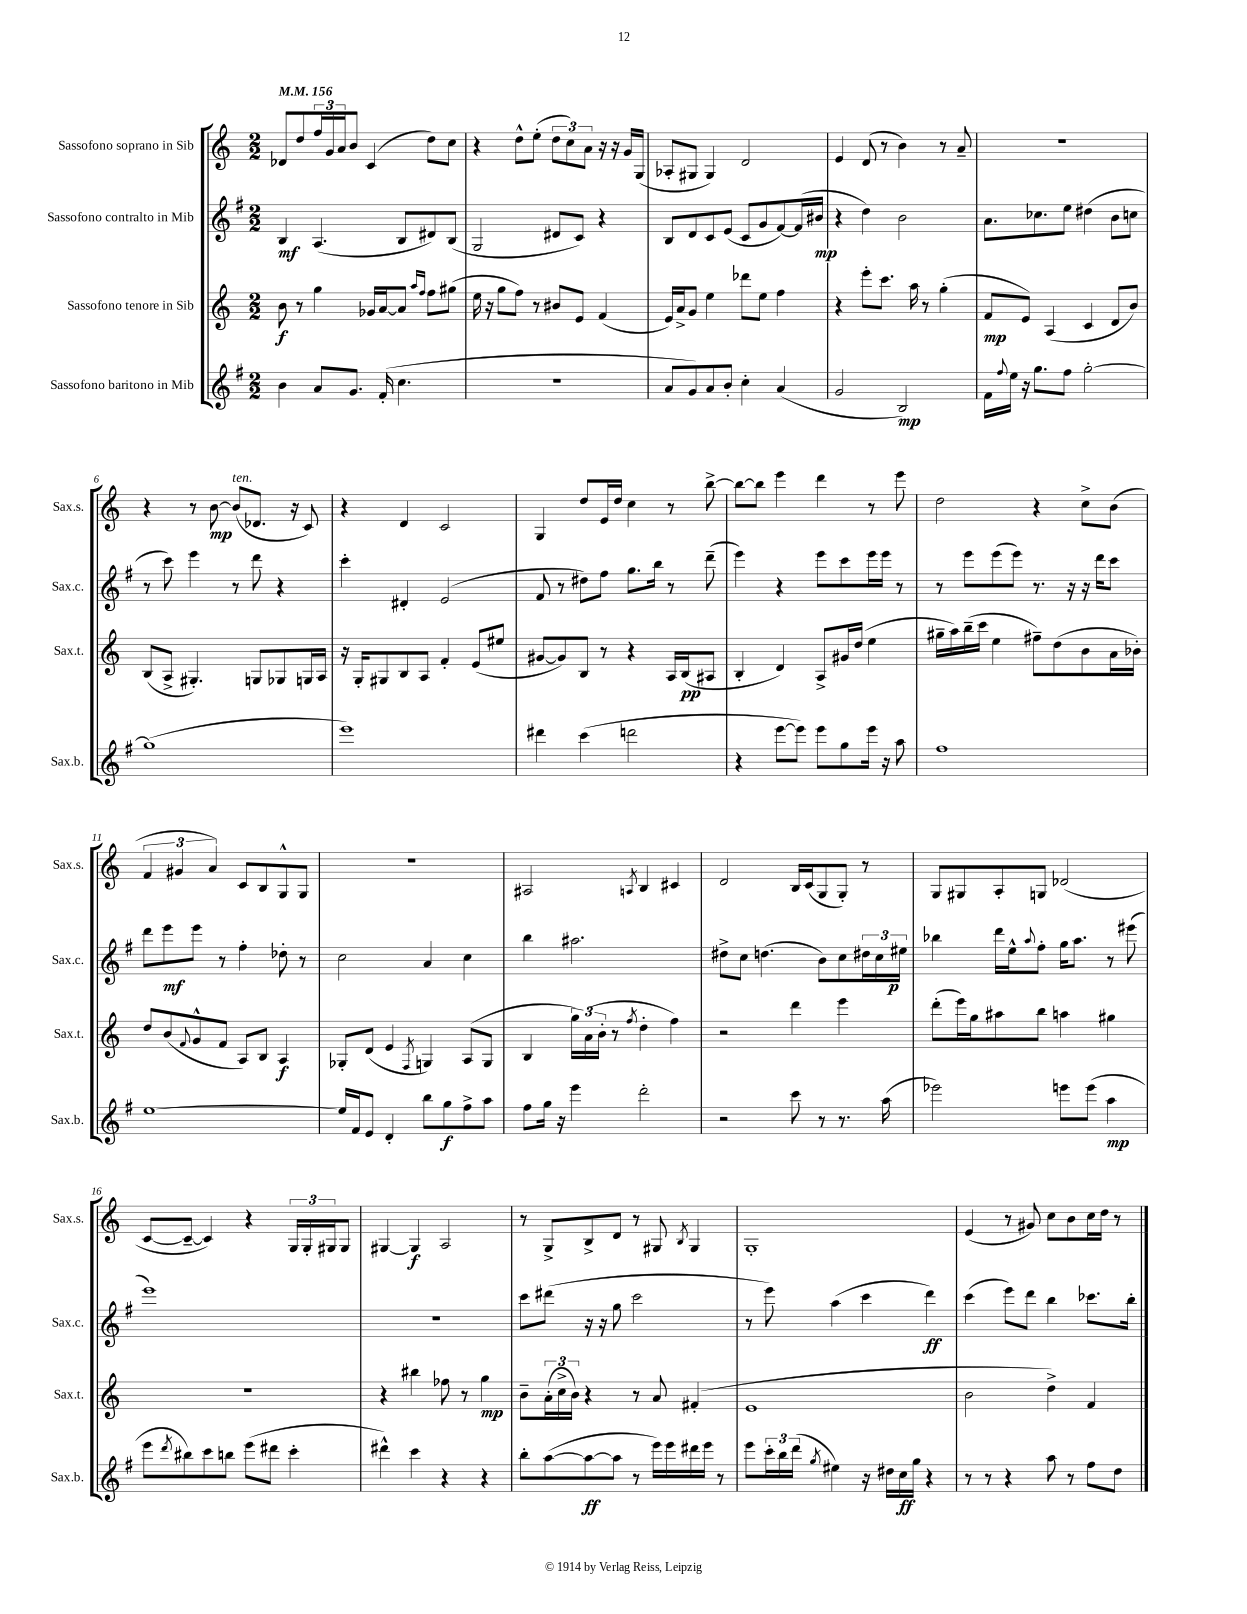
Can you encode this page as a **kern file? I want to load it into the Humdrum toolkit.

**kern	**kern	**kern	**kern
*staff4	*staff3	*staff2	*staff1
*clefG2	*clefG2	*clefG2	*clefG2
*k[f#]	*k[]	*k[f#]	*k[]
*M2/2	*M2/2	*M2/2	*M2/2
*MM156	*MM156	*MM156	*MM156
4b\	8b\	4B/	8d-/L
.	8r	.	8dd/
8a/L	4gg\	(4.A/	24ff/L
.	.	.	24g/
.	.	.	24a/J
8.g/J	.	.	8b/J
.	16g-/LL	.	(4c/
(16f#'/	[16a/J	.	.
4.cc\	8a/]J	8B/L	.
.	16qqaa/LL	.	.
.	16qqff/JJ	.	.
.	8ff\L	8d#/)	8dd\L)
.	(8gg#\J	(8B/J	8cc\J
=	=	=	=
1r	16ee\	2G/	4r
.	16r	.	.
.	8gg\L	.	.
.	8ff\J)	.	8dd^^\L
.	8r	.	(8ee'\J
.	8b#/L	8d#/L	12dd\L
.	.	.	12cc\)
.	8e/J	8c/J)	.
.	.	.	12a\J
.	(4f/	4r	16r
.	.	.	16r
.	.	.	16g/LL
.	.	.	(16G/JJ
=	=	=	=
8a/L	16e/LL)	8B/L	8A-'/L
.	16a^/J	.	.
8g/)	8g/J	8d/	8G#/J
8a/	4ee\	8c/	4G#/)
8b'/J	.	(8e/J	.
4cc'\	8ddd-\L	8c/L	2d/
.	8ee\J	8g/	.
(4a/	4ff\	[8f#/)	.
.	.	(16f#/]L	.
.	.	16b#/JJ	.
=	=	=	=
2g/	4r	4r	4e/
.	8eee'\L	4dd\)	(8d/
.	8.ccc\J	.	8r
2B/)	.	2b\	4b\)
.	16aa\	.	.
.	8r	.	.
.	(4gg'\	.	8r
.	.	.	8a~/
=	=	=	=
16f#\LL	8f/L	8.a\L	1r
8qqff#/	.	.	.
16ee\JJ	.	.	.
16r	8e/J)	.	.
8.gg\L	.	8.cc-\	.
.	(4A/	.	.
8ff#\J	.	8ee\J	.
[2gg'\	4c/	(4dd#\	.
.	8d/L	8b\L	.
.	8b/J)	8cc\J	.
=	=	=	=
(1gg]	(8B/L	8r	4r
.	8A^/J	8ccc\)	.
.	4.G#'/)	4eee\	8r
.	.	.	[8b\
.	.	8r	(8b/]L
.	8G/L	8ddd\	8.d-/J
.	8G-/	4r	.
.	.	.	16r
.	16G/L	.	8c/)
.	16A/JJ	.	.
=	=	=	=
1eee)	16r	4ccc'\	4r
.	16G'/LK	.	.
.	8G#/	.	.
.	8B/	4d#'/	4d/
.	8A/J	.	.
.	4f'/	(2e/	2c/
.	(8e/L	.	.
.	8ee#/J	.	.
=	=	=	=
4ddd#\	[8g#/L	8f#/	4G/
.	8g#/])	8r	.
(4ccc\	8B/J	8dd#\L)	8dd/L
.	8r	8ff#\J	16e/L
.	.	.	16dd/JJ
2ddd\	4r	8.gg\L	4cc\
.	.	16bb\Jk	.
.	16A/LL	8r	8r
.	(16B/J	.	.
.	8A#/J	(8ddd~\	[8bb^\
=	=	=	=
4r	4B'/	4eee\)	8bb\_L
.	.	.	8bb\]J
[8eee\L	4d/)	4r	4eee\
8eee\]J)	.	.	.
8eee\L	8A^/L	8eee\L	4ddd\
8gg\	16g#/L	8ccc\	.
.	(16dd/JJ	.	.
16eee\Jk	4ee\	16eee\L	8r
16r	.	16eee\JJ	.
8aa\	.	8r	8eee\
=	=	=	=
1ff#	16gg#~\LL	8r	2dd\
.	16aa\)	.	.
.	(16bb~\	8eee\L	.
.	16ccc\JJ	.	.
.	4ee\	(8eee\	.
.	.	8eee\J)	.
.	8ff#~\L)	8.r	4r
.	(8dd\	.	.
.	.	16r	.
.	8b\	16r	8cc^\L
.	.	16ddd\LK	.
.	16a\L	8ccc\J	(8b\J
.	16b-'\JJ)	.	.
=	=	=	=
[1ee	8dd/L	8ddd\L	6f/
.	(8b/	8eee\	.
.	.	.	6g#/
.	8qqf/	.	.
.	8g^^/	8eee\J	.
.	.	.	6a/)
.	8f/J	8r	.
.	8A/L)	4ff#'\	8c/L
.	8B/J	.	8B/
.	4A/	8dd-'\	8G^^/
.	.	8r	8G/J
=	=	=	=
16ee/]LL	8G-'/L	2cc\	1r
16f#/J	.	.	.
8e/J	(8d/J	.	.
4d'/	4e/	.	.
.	8qF/	.	.
8bb\L	4G/)	4a/	.
8gg\	.	.	.
8ff#^\	(8A/L	4cc\	.
8aa\J	8G/J	.	.
=	=	=	=
8ff#\L	4B/	4bb\	2A#/
16gg\Jk	.	.	.
16r	.	.	.
4eee\	24gg\LL)	2.aa#\	.
.	(24a\	.	.
.	24b'\JJ	.	.
.	8r	.	.
.	8qff/	.	8qA/
2ddd'\	4dd'\	.	4B/
.	4ff\)	.	4c#/
=	=	=	=
2r	2r	8dd#^\L	2d/
.	.	8cc\J	.
.	.	(4.dd\	.
8ccc\	4ddd\	.	16B/LL
.	.	.	(16c/J
8r	.	8b\L)	8G/
8.r	4eee\	8cc\	8G'/J)
.	.	24dd#\L	8r
.	.	24cc\	.
(16aa\	.	.	.
.	.	24ee#\JJ	.
=	=	=	=
2eee-\)	(8ddd'\L	4bb-\	8G/L
.	16eee\L)	.	8G#/
.	16gg\J	.	.
.	8aa#\	16ddd\LL	8A'/
.	.	16ee^^\J	.
.	.	8qqaa/	.
.	8bb\J	8ff#'\J	8G/J
8eee\L	4aa\	16gg\LK	(2d-/
.	.	8.aa\J	.
(8eee\J	.	.	.
4aa\	4gg#\	8r	.
.	.	(8eee#\	.
=	=	=	=
8eee\L	1r	1eee)	[8c/L
8qddd/	.	.	.
8bb#\)	.	.	8c~/_J
8ccc\	.	.	4c/])
8bb\J	.	.	.
(8eee\L	.	.	4r
8ddd#\J	.	.	.
4ccc'\	.	.	24G/LL
.	.	.	24G'/
.	.	.	24G#/J
.	.	.	8G#/J
=	=	=	=
4ddd#^^\)	4r	1r	[4G#/
4ccc\	4bb#\	.	4G#/]
4r	8ff-\	.	2A/
.	8r	.	.
4r	4gg\	.	.
=	=	=	=
8bb'\L	8b~\L	8ccc\L	8r
([8aa\	(24a'\L	(8ddd#\J	8G^/L
.	24cc^\	.	.
.	24b\JJ)	.	.
8aa\_	4r	16r	8B^/
.	.	16r	.
8aa\]J	.	8gg\	8d/J
8r	8r	2ccc\	8r
16eee\LL)	8a/	.	8G#/
16eee\	.	.	.
.	.	.	8qB/
16ddd#\	(4f#'/	.	4G#/
16eee\JJ	.	.	.
8r	.	.	.
=	=	=	=
8eee\L	1e	8r	1G'
24ccc'\L	.	8eee\)	.
24bb\	.	.	.
(24ddd\JJ	.	.	.
8qgg/	.	.	.
4ee#\)	.	(4aa\	.
16r	.	4ccc\	.
16dd#\LL	.	.	.
16cc\	.	.	.
16gg\JJ	.	.	.
4r	.	4ddd\)	.
=	=	=	=
8r	2b\	(4ccc\	(4e/
8r	.	.	.
4r	.	8eee\L)	8r
.	.	8ddd\J	8g#/)
8aa\	4dd^\)	4bb\	8cc\L
8r	.	.	8b\
8ff#\L	4f/	8.ccc-\L	16cc\L
.	.	.	16dd\JJ
8dd\J	.	.	8r
.	.	16bb'\Jk	.
==	==	==	==
*-	*-	*-	*-
